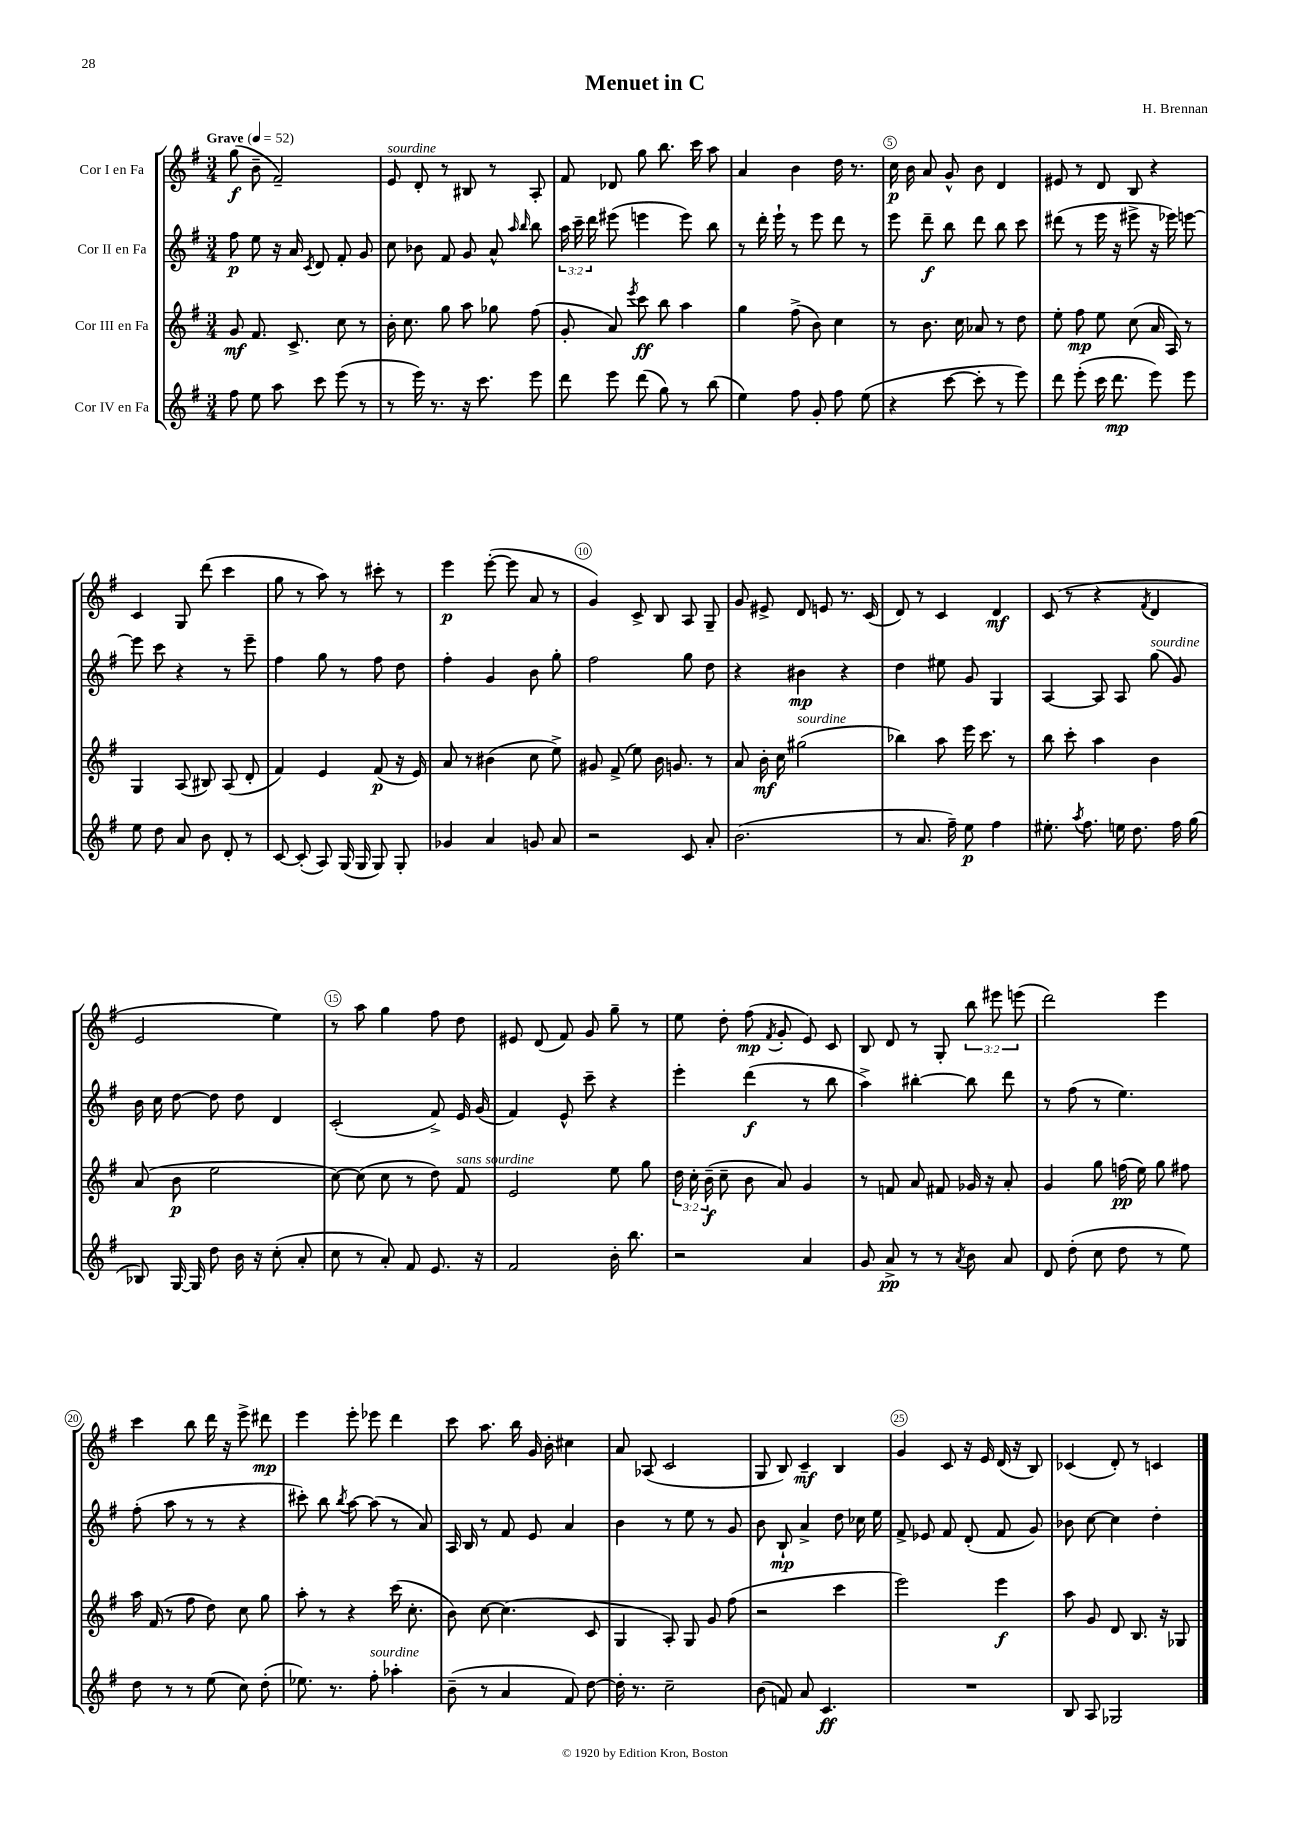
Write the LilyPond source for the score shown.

\header { title = "Menuet in C" composer = "H. Brennan" }
<<
\new StaffGroup <<
\new Staff = "s0" \with { instrumentName = "Cor I en Fa" } {
    \clef treble \key g \major \numericTimeSignature \time 3/4 \override Staff.TupletNumber.text = #tuplet-number::calc-fraction-text \tempo "Grave" 4 = 52
    \autoBeamOff g''8\f( b'8-- fis'2--) |
    e'8^\markup { \italic "sourdine" } d'8-. r8 bis8 r8 a8-. |
    fis'8 des'8 g''8 b''8. c'''16 a''8 |
    a'4 b'4 d''16 r8. |
    c''16\p b'16 a'8 g'8-^ b'8 d'4 |
    eis'8 r8 d'8 b8 r4 |
    c'4 g8 d'''8( c'''4 |
    g''8 r8 a''8) r8 cis'''8-. r8 |
    e'''4\p e'''8~-.( e'''8 a'8 r8 |
    g'4) c'8-> b8 a8 g8-- |
    g'8 eis'8-> d'8 e'8 r8. c'16( |
    d'8) r8 c'4 d'4\mf |
    c'8( r8 r4 \acciaccatura { fis'8 } d'4 |
    e'2 e''4) |
    r8 a''8 g''4 fis''8 d''8 |
    eis'8 d'8( fis'8) g'8 g''8-- r8 |
    e''8 d''8-. fis''8\mp( \acciaccatura { fis'8 } g'8-. e'8) c'8 |
    b8 d'8 r8 g8-. \tuplet 3/2 { b''8 eis'''8 e'''8( } |
    d'''2) e'''4 |
    c'''4 b''8 d'''16 r16 e'''8-> dis'''8\mp |
    e'''4 e'''8-. ees'''8 d'''4 |
    c'''8 a''8. b''16 g'16 b'16-. cis''4 |
    a'8 aes8( c'2 |
    g8 b8) c'4--\mf b4 |
    g'4 c'8 r16 e'16 d'16( r16 b8) |
    ces'4( d'8-.) r8 c'4 \bar "|." |
}
\new Staff = "s1" \with { instrumentName = "Cor II en Fa" } {
    \clef treble \key g \major \numericTimeSignature \time 3/4 \override Staff.TupletNumber.text = #tuplet-number::calc-fraction-text
    \autoBeamOff fis''8\p e''8 r16 a'16 \acciaccatura { c'8 } d'8 fis'8-. g'8 |
    c''8 bes'8 fis'8 g'8 a'8-^ \grace { a''16 b''16 } b''8 |
    \tuplet 3/2 { a''16 c'''16-- d'''16 } eis'''8( e'''4 e'''8) b''8 |
    r8 d'''16-. e'''16-! r8 e'''8 d'''8 r8 |
    e'''8 d'''8--\f b''8 d'''8 b''8 c'''8 |
    dis'''8( r8 e'''16 r16 eis'''8-> r16 ees'''16) e'''8~ |
    e'''8 c'''8 r4 r8 e'''8-- |
    fis''4 g''8 r8 fis''8 d''8 |
    fis''4-. g'4 b'8 g''8-. |
    fis''2 g''8 d''8 |
    r4 bis'4\mp r4 |
    d''4 eis''8 g'8 g4 |
    a4~ a8 a8 g''8^\markup { \italic "sourdine" }( g'8) |
    b'16 c''16 d''8~ d''8 d''8 d'4 |
    c'2-.( fis'8->) e'16 g'16( |
    fis'4) e'8-^ c'''8-- r4 |
    e'''4-. d'''4\f( r8 b''8 |
    a''4->) bis''4~-. bis''8 d'''8 |
    r8 fis''8( r8 e''4.) |
    fis''8-.( a''8 r8 r8 r4 |
    cis'''8-.) b''8 \acciaccatura { b''8 } a''8~ a''8( r8 a'8) |
    a16 b16 r8 fis'8 e'8 a'4 |
    b'4 r8 e''8 r8 g'8 |
    b'8 b8-!\mp a'4-> d''8 ces''16 e''16 |
    fis'8-> ees'8 fis'8 d'8-.( fis'8 g'8) |
    bes'8 c''8~ c''4 d''4-. \bar "|." |
}
\new Staff = "s2" \with { instrumentName = "Cor III en Fa" } {
    \clef treble \key g \major \numericTimeSignature \time 3/4 \override Staff.TupletNumber.text = #tuplet-number::calc-fraction-text
    \autoBeamOff g'8\mf fis'8. c'8.-> c''8 r8 |
    b'16-. c''8. g''8 a''8 ges''8 fis''8( |
    g'8-. a'8) \acciaccatura { e'''8 } c'''8\ff b''8 a''4 |
    g''4 fis''8->( b'8) c''4 |
    r8 b'8. c''16 aes'8 r8 d''8 |
    e''8-. fis''8\mp e''8 c''8( a'16 a16) r8 |
    g4 a8( bis8) a8( d'8-. |
    fis'4) e'4 fis'8\p( r16 e'16) |
    a'8 r8 bis'4( c''8 e''8->) |
    gis'8 fis'8->( e''8) b'16 g'8. r8 |
    a'8 b'16-.\mf c''16 gis''2^\markup { \italic "sourdine" }( |
    bes''4) a''8 e'''16 c'''8. r8 |
    b''8 c'''8-. a''4 b'4 |
    a'8( b'8\p e''2 |
    c''8~) c''8( c''8 r8 d''8) fis'8^\markup { \italic "sans sourdine" } |
    e'2 e''8 g''8 |
    \tuplet 3/2 { d''16 c''16-. b'16--\f( } c''8-- b'8 a'8) g'4 |
    r8 f'8 a'8 fis'8 ges'16 r16 a'8-. |
    g'4 g''8 f''16\pp( e''16) g''8 fis''8 |
    a''16 fis'16( r8 fis''8 d''8) c''8 g''8 |
    a''8-. r8 r4 c'''16( c''8.-. |
    b'8) c''8~ c''4.( c'8 |
    g4 a8-.) g8 g'8 fis''8( |
    r2 c'''4 |
    e'''2) e'''4\f |
    a''8 g'8 d'8 b8. r16 ges8 \bar "|." |
}
\new Staff = "s3" \with { instrumentName = "Cor IV en Fa" } {
    \clef treble \key g \major \numericTimeSignature \time 3/4
    \autoBeamOff fis''8 e''8 a''8 c'''8 e'''8( r8 |
    r8 e'''16) r8. r16 c'''8. e'''8 |
    d'''8 e'''8 d'''8( g''8) r8 b''8( |
    e''4) fis''8 g'8-. fis''8 e''8( |
    r4 c'''8~ c'''8-. r8 e'''8) |
    d'''8 e'''8-.( c'''16 d'''8.\mp e'''8) e'''8 |
    e''8 d''8 a'8 b'8 d'8-. r8 |
    c'8~ c'8-.( a8) g16( g16 g8) g8-. |
    ges'4 a'4 g'8 a'8 |
    r2 c'8 a'8-. |
    b'2.( |
    r8 a'8. fis''16--) e''8\p fis''4 |
    eis''8.-. \acciaccatura { a''8 } fis''8. e''16 d''8. fis''16 g''16( |
    bes8) g16~ g16 d''8 b'16 r16 c''8-.( a'8-. |
    c''8 r8 a'8-.) fis'8 e'8. r16 |
    fis'2 b'16-. b''8. |
    r2 a'4 |
    g'8 a'8->\pp r8 r8 \acciaccatura { a'8 } b'8 a'8 |
    d'8 d''8-.( c''8 d''8 r8 e''8) |
    d''8 r8 r8 e''8( c''8) d''8-.( |
    ees''8.) r8. fis''8-.^\markup { \italic "sourdine" } aes''4-. |
    b'8--( r8 a'4 fis'8) d''8~ |
    d''16-. r8. c''2-- |
    b'8( f'8) a'8 c'4.\ff |
    R2. |
    b8 a8 ges2 \bar "|." |
}
>>
>>
\layout { \context { \Score \override BarNumber.break-visibility = ##(#f #t #t) barNumberVisibility = #(every-nth-bar-number-visible 5) \override BarNumber.stencil = #(make-stencil-circler 0.1 0.3 ly:text-interface::print) } }
